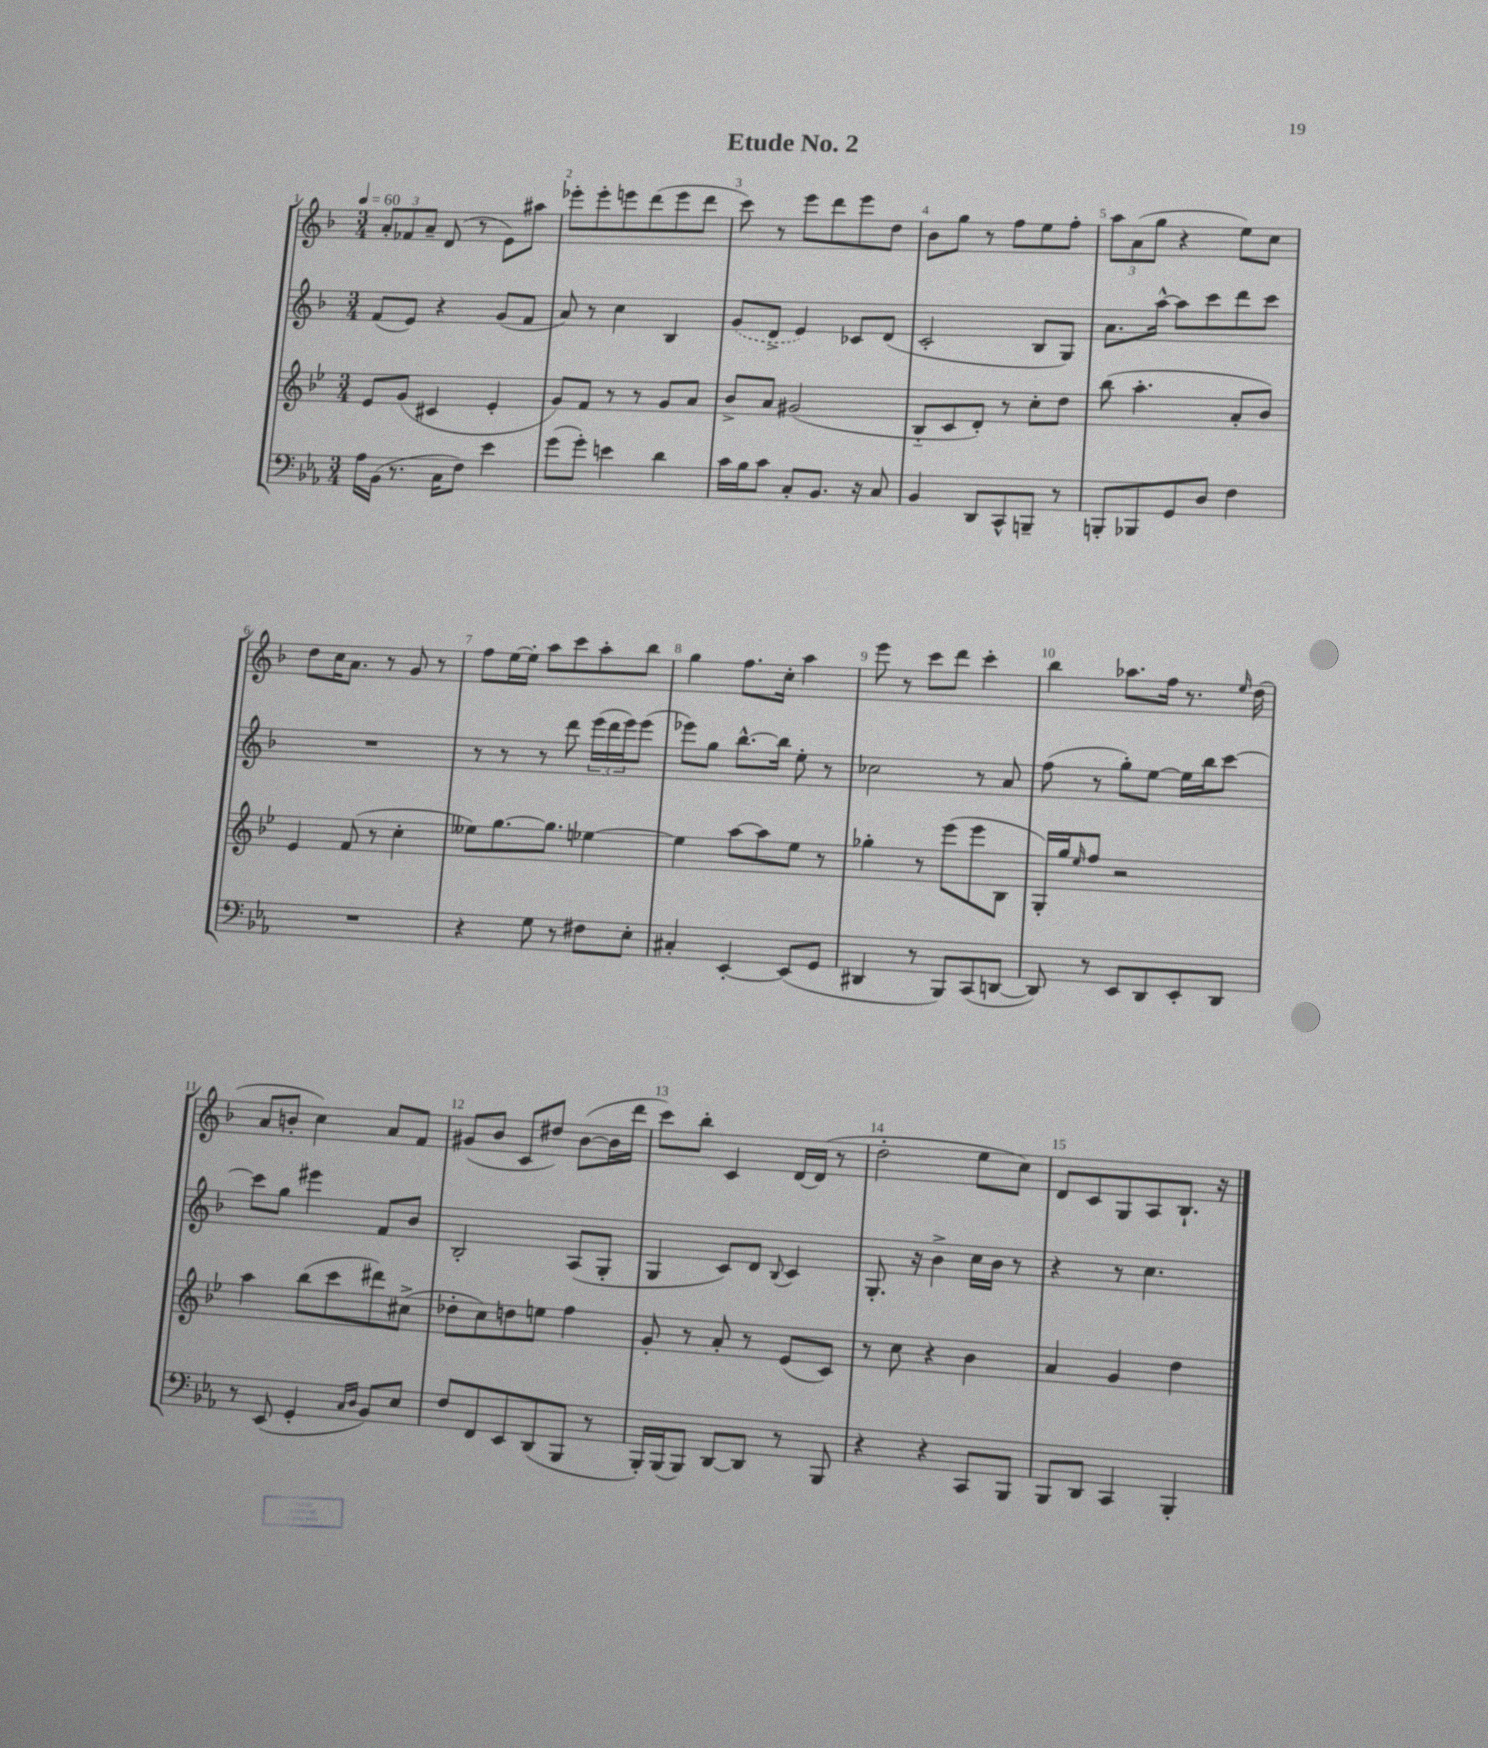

**kern	**kern	**kern	**kern
*staff4	*staff3	*staff2	*staff1
*clefF4	*clefG2	*clefG2	*clefG2
*k[b-e-a-]	*k[b-e-]	*k[b-]	*k[b-]
*M3/4	*M3/4	*M3/4	*M3/4
*MM60	*MM60	*MM60	*MM60
16A-	8e-	(8f	12a'
(16BB-	.	.	.
.	.	.	12f-
8.r	(8g	8e)	.
.	.	.	12a~
.	4c#	4r	(8d
16C	.	.	.
8F)	.	.	8r
4e-	4e-'	(8g	8e)
.	.	8f	8aa#
=	=	=	=
(8g	8g)	8a)	8eee-'
8g')	8f	8r	8eee-'
4e	8r	4cc	8eee
.	8r	.	(8ddd
4d	8g	4B-	8eee
.	8a	.	8ddd
=	=	=	=
16c	8b-^	(8g	8ccc)
16B-	.	.	.
8c	8a	8d^	8r
8C'	(2g#	4e)	8eee
8.BB-	.	.	8ddd
.	.	8c-	8eee
16r	.	.	.
8C	.	(8d	8dd
=	=	=	=
4BB-	8B-'~	2c'	8b-
.	8c	.	8gg
8DD	8d')	.	8r
8CC^^	8r	.	8ff
8BBB~	8cc'	8B-	8ee
8r	8dd	8G)	8ff'
=	=	=	=
8BBB'	(8bb-	8.a	12aa
.	.	.	(12a
8BBB-	4.aa'	.	.
.	.	.	12gg
.	.	[16aa^^	.
8GG	.	8aa]	4r
8D	.	8ccc	.
4F	8a'	8ddd	8ee)
.	8b-)	8ccc	8cc
=	=	=	=
2.r	4e-	2.r	8dd
.	.	.	16cc
.	.	.	8.a
.	(8f	.	.
.	8r	.	8r
.	4cc'	.	8g
.	.	.	8r
=	=	=	=
4r	8ee--)	8r	8ff
.	[8.gg	8r	[16ee
.	.	.	16ee']
8G	.	8r	8aa
.	8.gg]	.	.
8r	.	8ddd	8ccc
8F#	[4ee-	(24eee	8aa'
.	.	24ddd	.
.	.	24eee)	.
8E-'	.	(8eee	8bb-
=	=	=	=
4C#'	4ee-]	8eee-)	4gg
.	.	8gg	.
[4EE-'	[8aa	[8.bb-^^	8.ff
.	8aa]	.	.
.	.	16bb-]	16cc'
(8EE-]	8ee-	8ee'	4aa
8GG	8r	8r	.
=	=	=	=
4DD#	4gg-'	2cc-	8eee
.	.	.	8r
8r	8r	.	8ccc
8BBB-)	(8eee-	.	8ddd
(8CC	8eee-	8r	4ccc'
[8DD	8B-	8a	.
=	=	=	=
8DD])	16G')	(8ff	4bb-
.	16gg	.	.
.	16qqee-	.	.
8r	8ff	8r	.
8EE-	2r	8gg')	8.aa-
8DD	.	[8ee	.
.	.	.	16ff
8EE-'	.	16ee]	8.r
.	.	16bb-	.
8DD	.	[8ccc	.
.	.	.	16qqee
.	.	.	(16dd
=	=	=	=
8r	4aa	8ccc]	8a
(8EE-	.	8gg	8b'
4GG'	(8bb-	4eee#	4cc)
.	8ccc	.	.
16qqC	.	.	.
16qqD	.	.	.
8BB-)	8ddd#)	8f	8a
8E-	(8cc#^	8b-	8f
=	=	=	=
8F	8dd-'	2B-'	(8g#
8FF	8cc)	.	8b-
8EE-	8dd	.	8c
(8DD	8ee	.	8dd#)
8BBB-	4ff	(8A	([8b-
8r	.	8G'	16b-]
.	.	.	16ddd
=	=	=	=
16BBB-')	8g'	4G	8ccc)
(16BBB-	.	.	.
8BBB-)	8r	.	8bb-'
[8DD	8a'	8c)	4c
8DD]	8r	8d	.
.	.	8qqB-	.
8r	(8e-	4c	[16d
.	.	.	(16d]
8BBB-	8c)	.	8r
=	=	=	=
4r	8r	8.G'	2dd'
.	8cc	.	.
.	.	16r	.
4r	4r	4b-^	.
8CC	4b-	16cc	8ee
.	.	16b-	.
8BBB-	.	8r	8cc)
=	=	=	=
8BBB-	4a	4r	8d
8DD	.	.	8c
4CC	4g	8r	8G
.	.	4.cc	8A
4BBB-'	4dd	.	8.B-`
.	.	.	16r
==	==	==	==
*-	*-	*-	*-
